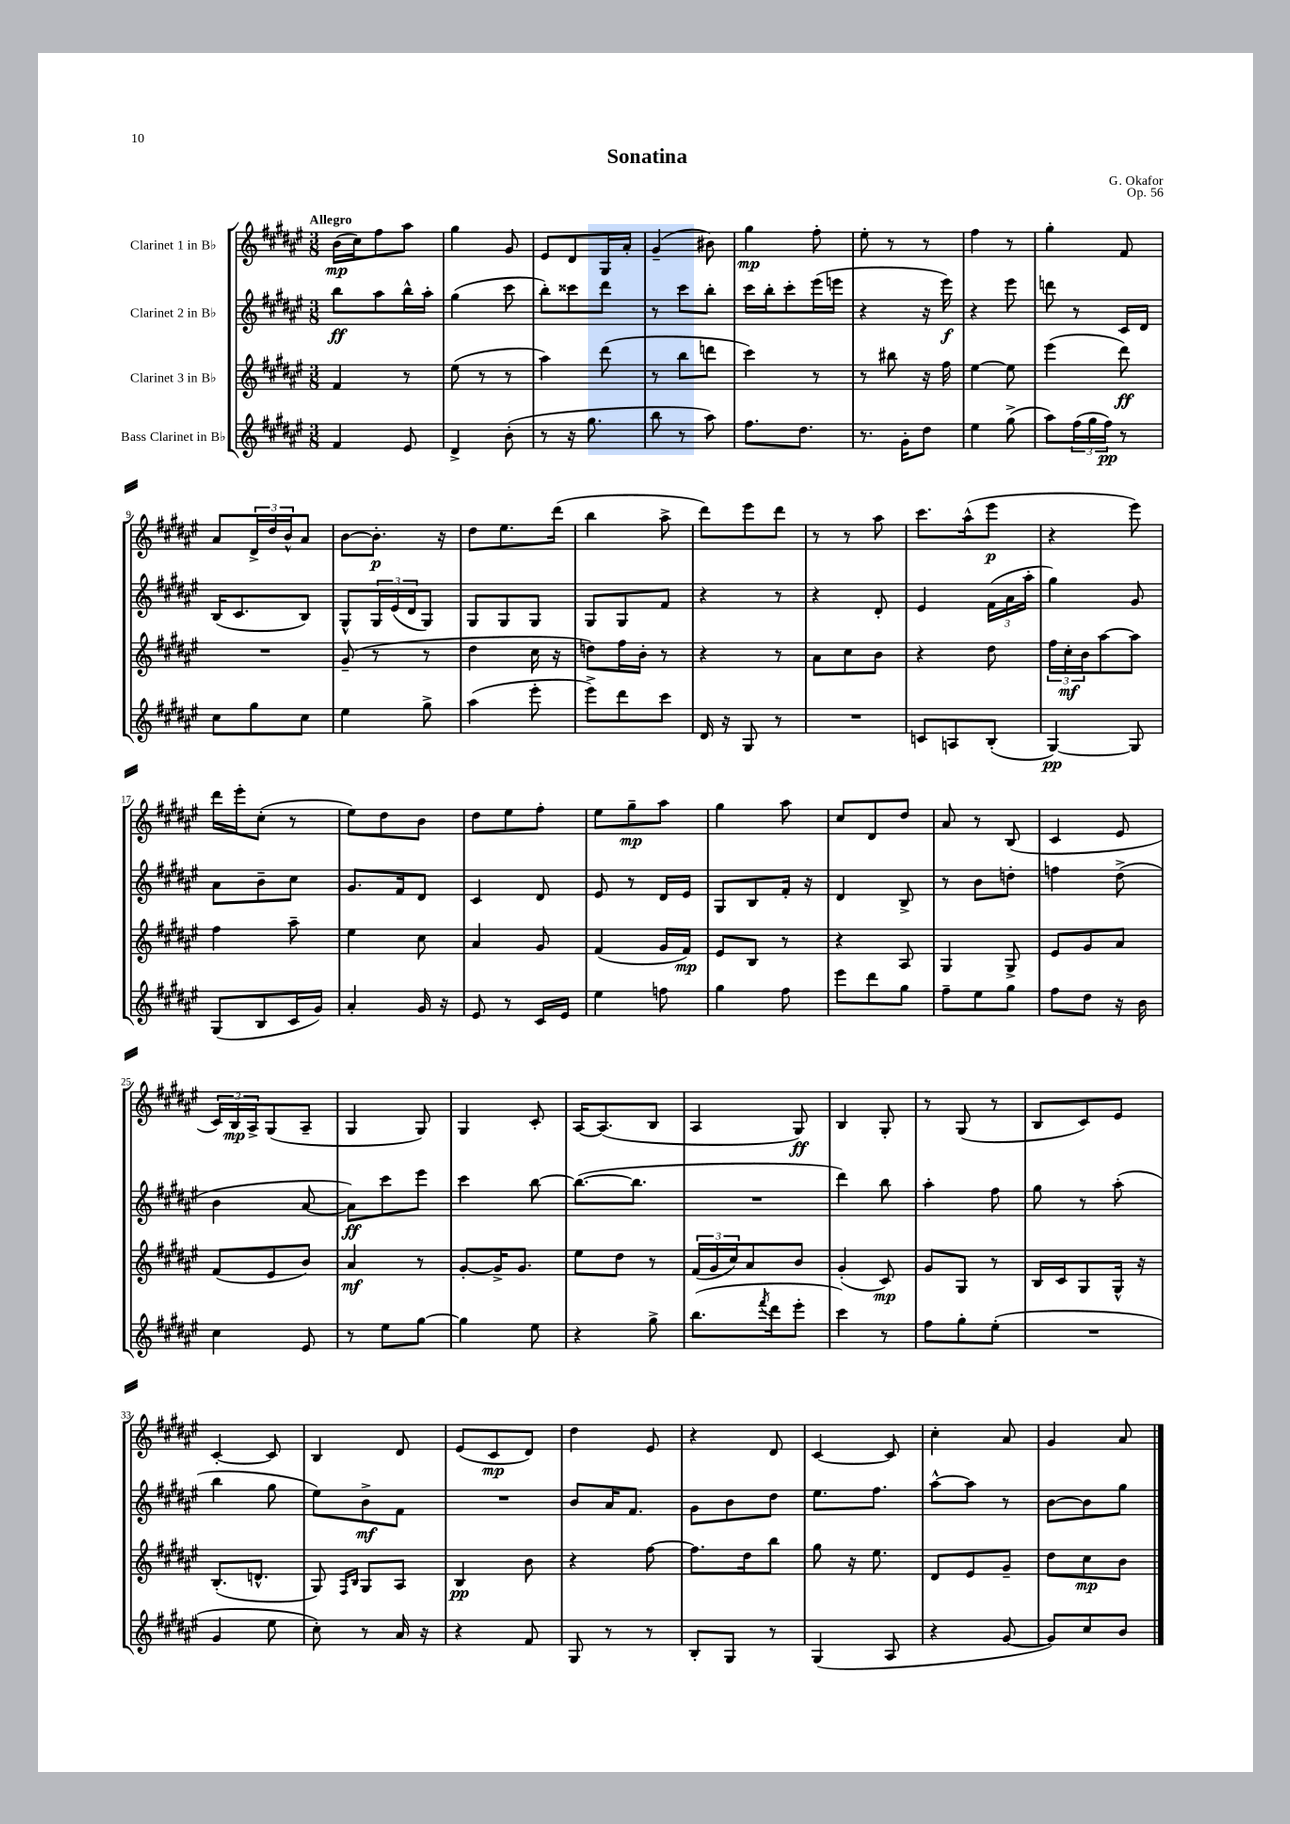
\header { title = "Sonatina" composer = "G. Okafor" opus = "Op. 56" }
<<
\new StaffGroup <<
\new Staff = "s0" \with { instrumentName = "Clarinet 1 in Bb" } {
    \clef treble \key fis \major \numericTimeSignature \time 3/8 \tempo "Allegro"
    b'16\mp( cis''16) fis''8 ais''8 |
    gis''4 gis'8 |
    eis'8 dis'8 gis16 ais'16-. |
    gis'4--( bis'8) |
    gis''4\mp fis''8-. |
    eis''8-. r8 r8 |
    fis''4 r8 |
    gis''4-. fis'8 |
    ais'8 \tuplet 3/2 { dis'16-> dis''16 b'16-^ } ais'8 |
    b'8~ b'8.-.\p r16 |
    dis''8 eis''8. dis'''16( |
    b''4 ais''8-> |
    dis'''8) eis'''8 dis'''8 |
    r8 r8 ais''8 |
    cis'''8. ais''16-^( eis'''8\p |
    r4 eis'''8) |
    dis'''16 eis'''16-. cis''8-.( r8 |
    eis''8) dis''8 b'8 |
    dis''8 eis''8 fis''8-. |
    eis''8 gis''8--\mp ais''8 |
    gis''4 ais''8 |
    cis''8 dis'8 dis''8 |
    ais'8 r8 b8( |
    cis'4 eis'8 |
    \tuplet 3/2 { cis'16) b16\mp ais16-> } gis8( ais8-- |
    gis4 gis8) |
    gis4 cis'8-. |
    ais16~ ais8.( b8 |
    ais4 gis8\ff) |
    b4 gis8-. |
    r8 gis8( r8 |
    b8 cis'8) eis'8 |
    cis'4~-. cis'8 |
    b4 dis'8 |
    eis'8( cis'8\mp dis'8) |
    dis''4 eis'8 |
    r4 dis'8 |
    cis'4~ cis'8 |
    cis''4-. ais'8 |
    gis'4 ais'8 \bar "|." |
}
\new Staff = "s1" \with { instrumentName = "Clarinet 2 in Bb" } {
    \clef treble \key fis \major \numericTimeSignature \time 3/8
    b''8\ff ais''8 b''16-^ ais''16-. |
    gis''4( cis'''8 |
    b''8-.) cisis'''8 dis'''8 |
    r8 cis'''8 b''8-. |
    cis'''16 b''16-. cis'''8-. eis'''16( e'''16 |
    r4 r16 eis'''16\f) |
    r4 eis'''8 |
    d'''8 r8 cis'16 dis'16 |
    b16( cis'8. b8) |
    gis8-^ \tuplet 3/2 { gis16 eis'16( dis'16 } gis8) |
    gis8 gis8 gis8 |
    gis8 gis8 fis'8 |
    r4 r8 |
    r4 dis'8-. |
    eis'4 \tuplet 3/2 { fis'16( ais'16 ais''16-. } |
    gis''4) gis'8 |
    ais'8 b'8-- cis''8 |
    gis'8. fis'16 dis'8 |
    cis'4 dis'8 |
    eis'8 r8 dis'16 eis'16 |
    gis8 b8 fis'16-. r16 |
    dis'4 b8-> |
    r8 b'8 d''8-. |
    f''4 dis''8->( |
    b'4 ais'8~ |
    ais'8\ff) cis'''8 eis'''8 |
    cis'''4 b''8~ |
    b''8.~( b''8. |
    R4. |
    dis'''4) b''8 |
    ais''4-. fis''8 |
    gis''8 r8 ais''8-.( |
    b''4 gis''8 |
    eis''8) b'8->\mf fis'8 |
    R4. |
    b'8 ais'16 fis'8. |
    gis'8 b'8 dis''8 |
    eis''8. fis''8. |
    ais''8~-^ ais''8 r8 |
    b'8~ b'8 gis''8 \bar "|." |
}
\new Staff = "s2" \with { instrumentName = "Clarinet 3 in Bb" } {
    \clef treble \key fis \major \numericTimeSignature \time 3/8
    fis'4 r8 |
    eis''8( r8 r8 |
    ais''4) dis'''8( |
    r8 b''8 d'''8 |
    cis'''4) r8 |
    r8 bis''8 r16 fis''16 |
    eis''4~ eis''8 |
    eis'''4( dis'''8\ff) |
    R4. |
    gis'8--( r8 r8 |
    dis''4 cis''16 r16 |
    d''8) fis''16 b'16-. r8 |
    r4 r8 |
    ais'8 cis''8 b'8 |
    r4 dis''8 |
    \tuplet 3/2 { fis''16 cis''16-.\mf b'16 } ais''8~ ais''8 |
    fis''4 ais''8-- |
    eis''4 cis''8 |
    ais'4 gis'8 |
    fis'4( gis'16 fis'16\mp) |
    eis'8 b8 r8 |
    r4 ais8 |
    gis4 gis8-> |
    eis'8 gis'8 ais'8 |
    fis'8( eis'8 b'8) |
    ais'4\mf r8 |
    gis'8~-. gis'16-> gis'8. |
    eis''8 dis''8 r8 |
    \tuplet 3/2 { fis'16( gis'16 cis''16) } ais'8 b'8 |
    gis'4-.( cis'8\mp) |
    gis'8 gis8 r8 |
    b16 cis'16 gis8 gis16-^ r16 |
    b8.-.( d'8.-^ |
    gis8) \grace { fis16 b16 } gis8 ais8 |
    b4\pp b'8 |
    r4 fis''8~ |
    fis''8. dis''16 b''8 |
    gis''8 r16 eis''8. |
    dis'8 eis'8 gis'8-- |
    dis''8 cis''8\mp b'8 \bar "|." |
}
\new Staff = "s3" \with { instrumentName = "Bass Clarinet in Bb" } {
    \clef treble \key fis \major \numericTimeSignature \time 3/8
    fis'4 eis'8 |
    dis'4-> b'8-.( |
    r8 r16 gis''8. |
    b''8 r8 ais''8) |
    fis''8. dis''8. |
    r8. gis'16-. dis''8 |
    eis''4 gis''8->( |
    ais''8) \tuplet 3/2 { fis''16( gis''16 fis''16\pp) } r8 |
    cis''8 gis''8 cis''8 |
    eis''4 gis''8-> |
    ais''4( eis'''8-. |
    eis'''8->) dis'''8 cis'''8 |
    dis'16 r16 gis8 r8 |
    R4. |
    c'8 a8 b8-.( |
    gis4~\pp) gis8 |
    gis8( b8 cis'16 gis'16) |
    ais'4-. gis'16 r16 |
    eis'8 r8 cis'16 eis'16 |
    eis''4 f''8 |
    gis''4 fis''8 |
    eis'''8 dis'''8 gis''8 |
    fis''8-- eis''8 gis''8 |
    fis''8 dis''8 r16 b'16 |
    cis''4 eis'8 |
    r8 eis''8 gis''8~ |
    gis''4 eis''8 |
    r4 gis''8-> |
    b''8.( \acciaccatura { fis'''8 } dis'''16 eis'''8-. |
    cis'''4) r8 |
    fis''8 gis''8-. eis''8-.( |
    R4. |
    gis'4 eis''8 |
    cis''8-.) r8 ais'16 r16 |
    r4 fis'8 |
    gis8 r8 r8 |
    b8-. gis8 r8 |
    gis4( ais8 |
    r4 gis'8~ |
    gis'8) cis''8 b'8 \bar "|." |
}
>>
>>
